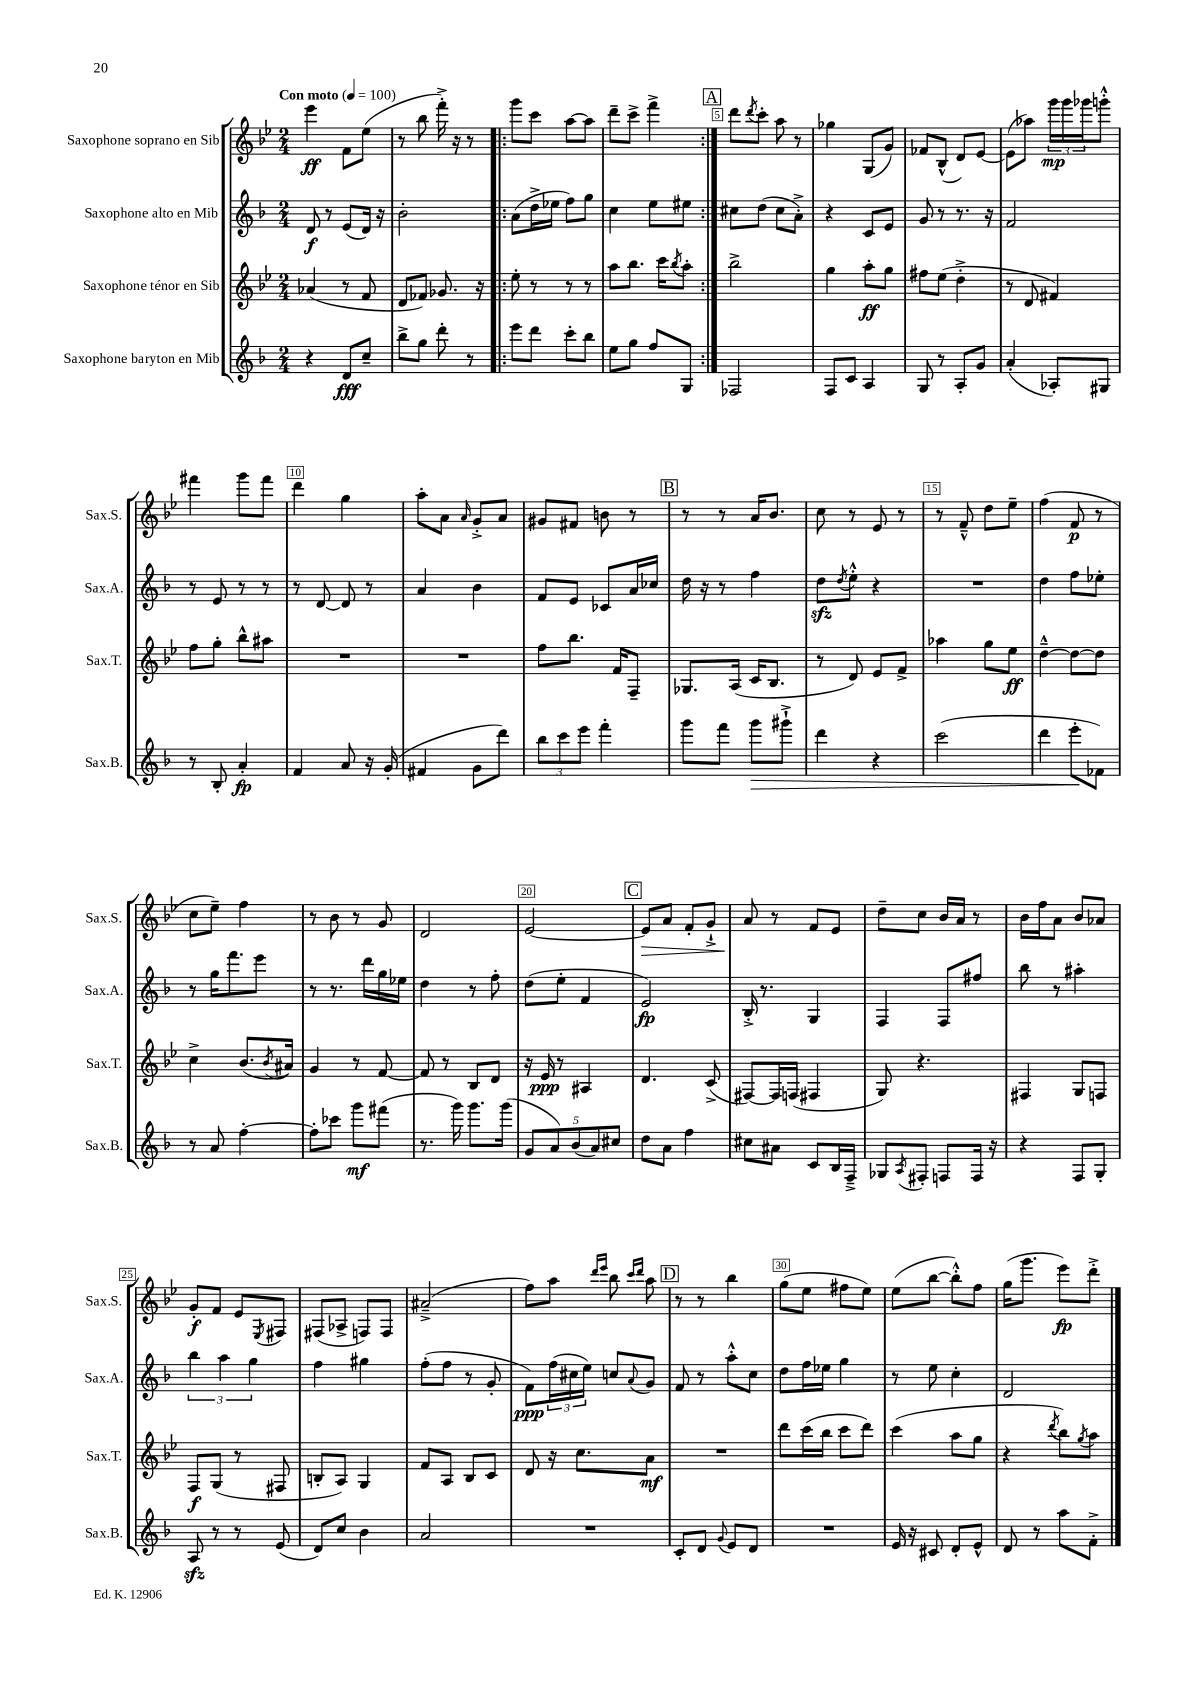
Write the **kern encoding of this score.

**kern	**dynam	**kern	**dynam	**kern	**dynam	**kern	**dynam
*part4	*part4	*part3	*part3	*part2	*part2	*part1	*part1
*staff4	*staff4	*staff3	*staff3	*staff2	*staff2	*staff1	*staff1
*I"Saxophone baryton en Mib	*	*I"Saxophone ténor en Sib	*	*I"Saxophone alto en Mib	*	*I"Saxophone soprano en Sib	*
*I'Sax.B.	*	*I'Sax.T.	*	*I'Sax.A.	*	*I'Sax.S.	*
*clefG2	*	*clefG2	*	*clefG2	*	*clefG2	*
*k[b-]	*	*k[b-e-]	*	*k[b-]	*	*k[b-e-]	*
*M2/4	*	*M2/4	*	*M2/4	*	*M2/4	*
*MM100	*	*MM100	*	*MM100	*	*MM100	*
=1	=1	=1	=1	=1	=1	=1	=1
!	!	!	!	!	!	!LO:TX:a:B:t=Con moto	!
4r	.	(4a-X/	.	8d/	f	4eee-\	ff
.	.	.	.	8r	.	.	.
8d/L	fff	8r	.	(8e/L	.	8f\L	.
8cc~/J	.	8f/	.	16d/Jk)	.	(8ee-\J	.
.	.	.	.	16r	.	.	.
=2	=2	=2	=2	=2	=2	=2	=2
8bb-^\L	.	8d/L	.	2b-'\	.	8r	.
8gg\J	.	8f-X/J)	.	.	.	8bb-\	.
8ddd'\	.	8.g-X/	.	.	.	16fff'^\)	.
.	.	.	.	.	.	16r	.
8r	.	.	.	.	.	8r	.
.	.	16r	.	.	.	.	.
=3!|:	=3!|:	=3!|:	=3!|:	=3!|:	=3!|:	=3!|:	=3!|:
8eee\L	.	8ee-'\	.	(8a\L	.	8ggg\L	.
8ddd\J	.	8r	.	16dd^\L	.	8ccc\J	.
.	.	.	.	16ee-X\JJ	.	.	.
8ccc'\L	.	8r	.	8ff\L)	.	[8aa\L	.
8bb-\J	.	8r	.	8gg\J	.	8aa\J]	.
=4	=4	=4	=4	=4	=4	=4	=4
8ee\L	.	8aa\L	.	4cc\	.	8ddd~\L	.
8gg\J	.	8.bb-\J	.	.	.	8ccc^\J	.
8ff/L	.	.	.	8ee\L	.	4fff^\	.
.	.	16ccc\KL	.	.	.	.	.
.	.	8qbb-/	.	.	.	.	.
8G/J	.	8aa'\J	.	8ee#X\J	.	.	.
!!LO:REH:place=s1:t=A
=5:|!	=5:|!	=5:|!	=5:|!	=5:|!	=5:|!	=5:|!	=5:|!
2F-X/	.	2bb-^\	.	8cc#X\L	.	8ddd\L	.
.	.	.	.	.	.	8qddd/	.
.	.	.	.	(8dd\J	.	8ccc'\J	.
.	.	.	.	8cc#\L	.	8aa\	.
.	.	.	.	8a'^\J)	.	8r	.
=6	=6	=6	=6	=6	=6	=6	=6
8F/L	.	4gg\	.	4r	.	4gg-X\	.
8c/J	.	.	.	.	.	.	.
4A/	.	8aa'\L	ff	8c/L	.	(8G/L	.
.	.	8gg\J	.	8e/J	.	8g/J)	.
=7	=7	=7	=7	=7	=7	=7	=7
8G/	.	8ff#X\L	.	8g/	.	8f-X/L	.
8r	.	(8ee-\J	.	8r	.	(8B-^^/J	.
8A'/L	.	4dd'^\	.	8.r	.	8d/L)	.
8g/J	.	.	.	.	.	[8e-/J	.
.	.	.	.	16r	.	.	.
=8	=8	=8	=8	=8	=8	=8	=8
(4a'/	.	8r	.	2f/	.	(8e-\L]	.
.	.	8d/	.	.	.	8aa-X\J)	.
8A-X'/L)	.	4f#X/)	.	.	.	24ggg\LL	mp
.	.	.	.	.	.	24ggg\	.
.	.	.	.	.	.	24ggg-X\J	.
8G#X/J	.	.	.	.	.	8gggn'^^\J	.
!!LO:LB:g=z
=9	=9	=9	=9	=9	=9	=9	=9
8r	.	8ff\L	.	8r	.	4fff#X\	.
8B-'/	.	8gg'\J	.	8e/	.	.	.
4a'/	fp	8bb-^^\L	.	8r	.	8ggg\L	.
.	.	8aa#X\J	.	8r	.	8fff#\J	.
=10	=10	=10	=10	=10	=10	=10	=10
4f/	.	2r	.	8r	.	4ddd\	.
.	.	.	.	[8d/	.	.	.
8a/	.	.	.	8d/]	.	4gg\	.
16r	.	.	.	8r	.	.	.
(16g'/	.	.	.	.	.	.	.
=11	=11	=11	=11	=11	=11	=11	=11
4f#X/	.	2r	.	4a/	.	8aa'\L	.
.	.	.	.	.	.	8a\J	.
.	.	.	.	.	.	16qqa/	.
8g\L	.	.	.	4b-\	.	8g'^/L	.
8ddd\J)	.	.	.	.	.	8a/J	.
=12	=12	=12	=12	=12	=12	=12	=12
12bb-\L	.	8ff\L	.	8f/L	.	8g#X/L	.
12ccc\	.	.	.	.	.	.	.
.	.	8.bb-\J	.	8e/J	.	8f#X/J	.
12eee\J	.	.	.	.	.	.	.
4fff'\	.	.	.	8c-X/L	.	8bn\	.
.	.	16f/KL	.	.	.	.	.
.	.	8F~/J	.	16a/L	.	8r	.
.	.	.	.	16cc-X/JJ	.	.	.
!!LO:REH:place=s1:t=B
=13	=13	=13	=13	=13	=13	=13	=13
8ggg\L	.	8.G-X/L	.	16dd\	.	8r	.
.	.	.	.	16r	.	.	.
8fff\J	.	.	.	8r	.	8r	.
.	.	(16A/Jk	.	.	.	.	.
!	!LO:HP:b	!	!	!	!	!	!
8ggg\L	>	16c/KL	.	4ff\	.	16a/KL	.
.	.	8.B-/J	.	.	.	8.b-/J	.
8ggg#X`^\J	.	.	.	.	.	.	.
=14	=14	=14	=14	=14	=14	=14	=14
4ddd\	.	8r	.	8ddzz\L	.	8cc\	.
.	.	.	.	8qdd/	.	.	.
.	.	8d/)	.	8ee'^^\J	.	8r	.
4r	.	8e-/L	.	4r	.	8e-/	.
.	.	8f^/J	.	.	.	8r	.
=15	=15	=15	=15	=15	=15	=15	=15
(2ccc\	.	4aa-X\	.	2r	.	8r	.
.	.	.	.	.	.	8f~^^/	.
.	.	8gg\L	.	.	.	8dd\L	.
.	.	8ee-\J	ff	.	.	8ee-~\J	.
=16	=16	=16	=16	=16	=16	=16	=16
4ddd\	.	[4dd~^^\	.	4dd\	.	(4ff\	.
8eee'\L	.	8dd\L_	.	8ff\L	.	8f/	p
8f-X\J)	]	8dd\J]	.	8ee-X'\J	.	8r	.
!!LO:LB:g=z
=17	=17	=17	=17	=17	=17	=17	=17
8r	.	4cc^\	.	8r	.	8cc\L	.
8a/	.	.	.	16gg\KL	.	8ee-~\J)	.
.	.	.	.	8.fff\	.	.	.
[4ff'\	.	(8.b-/L	.	.	.	4ff\	.
.	.	.	.	8eee\J	.	.	.
.	.	8qb-/	.	.	.	.	.
.	.	16a#X/Jk)	.	.	.	.	.
=18	=18	=18	=18	=18	=18	=18	=18
8ff'\L]	.	4g/	.	8r	.	8r	.
8ccc-X\J	.	.	.	8.r	.	8b-\	.
8ggg\L	mf	8r	.	.	.	8r	.
.	.	.	.	16ddd\LL	.	.	.
(8fff#X\J	.	[8f/	.	16gg\	.	8g/	.
.	.	.	.	16ee-X\JJ	.	.	.
=19	=19	=19	=19	=19	=19	=19	=19
8.r	.	8f/]	.	4dd\	.	2d/	.
.	.	8r	.	.	.	.	.
16ggg\)	.	.	.	.	.	.	.
8.ggg\L	.	8B-/L	.	8r	.	.	.
.	.	8d/J	.	8ff'\	.	.	.
(16ggg\Jk	.	.	.	.	.	.	.
=20	=20	=20	=20	=20	=20	=20	=20
10g/L	.	16r	.	(8dd\L	.	[2e-/	.
.	.	16e-/	ppp	.	.	.	.
10a/)	.	.	.	.	.	.	.
.	.	8r	.	8ee'\J	.	.	.
(10b-/	.	.	.	.	.	.	.
.	.	4A#X/	.	4f/	.	.	.
10a/)	.	.	.	.	.	.	.
10cc#X/J	.	.	.	.	.	.	.
!!LO:REH:place=s1:t=C
=21	=21	=21	=21	=21	=21	=21	=21
!	!	!	!	!	!	!	!LO:HP:b
8dd\L	.	4.d/	.	2e/)	fp	8e-/L]	>
8a\J	.	.	.	.	.	8a/J	.
4ff\	.	.	.	.	.	8f'/L	.
.	.	(8c^/	.	.	.	8g`^/J	.
=22	=22	=22	=22	=22	=22	=22	=22
8cc#X\L	.	[8F#X/L)	.	16B-'^/	.	8a/	.
.	.	.	.	8.r	.	.	.
8a#X\J	.	16F#/L]	.	.	.	8r	]
.	.	(16Fn/JJ	.	.	.	.	.
8c/L	.	4F#X/	.	4G/	.	8f/L	.
16B-/L	.	.	.	.	.	8e-/J	.
16F~^/JJ	.	.	.	.	.	.	.
=23	=23	=23	=23	=23	=23	=23	=23
8G-X/L	.	8G/)	.	4F/	.	8dd~\L	.
8qA/	.	.	.	.	.	.	.
8F#X'/J	.	4.r	.	.	.	8cc\J	.
8Fn/L	.	.	.	8F/L	.	16b-/LL	.
.	.	.	.	.	.	16a/JJ	.
16F/Jk	.	.	.	8ff#X/J	.	8r	.
16r	.	.	.	.	.	.	.
=24	=24	=24	=24	=24	=24	=24	=24
4r	.	4F#X/	.	8bb-\	.	16b-\LL	.
.	.	.	.	.	.	16ff\J	.
.	.	.	.	8r	.	8a\J	.
8F/L	.	8G/L	.	4aa#X'\	.	8b-/L	.
8G'/J	.	8Fn/J	.	.	.	8a-X/J	.
!!LO:LB:g=z
=25	=25	=25	=25	=25	=25	=25	=25
8Azz/	.	8F/L	f	6bb-\	.	8g'/L	f
8r	.	(8G/J	.	.	.	8f/J	.
.	.	.	.	6aa\	.	.	.
8r	.	8r	.	.	.	8e-/L	.
.	.	.	.	6gg\	.	.	.
.	.	.	.	.	.	8qE-/	.
(8e/	.	8F#X/	.	.	.	8F#X/J	.
=26	=26	=26	=26	=26	=26	=26	=26
8d/L)	.	8Bn'/L	.	4ff\	.	(8F#X/L	.
8cc/J	.	8A/J)	.	.	.	8A-X^/J	.
4b-\	.	4G/	.	4gg#X\	.	8Fn/L)	.
.	.	.	.	.	.	8F/J	.
=27	=27	=27	=27	=27	=27	=27	=27
2a/	.	8f/L	.	(8ff'\L	.	(2a#X~^/	.
.	.	8A/J	.	8ff\J	.	.	.
.	.	8B-/L	.	8r	.	.	.
.	.	8c/J	.	8g'/	.	.	.
=28	=28	=28	=28	=28	=28	=28	=28
2r	.	8d/	.	8f\L)	ppp	8ff\L)	.
.	.	16r	.	(24ff\L	.	8aa\J	.
.	.	.	.	24cc#X\	.	.	.
.	.	8.cc\L	.	.	.	.	.
.	.	.	.	24ee\JJ)	.	.	.
.	.	.	.	.	.	16qqddd/LL	.
.	.	.	.	.	.	16qqeee-/JJ	.
.	.	.	.	8ccn/L	.	8bb-\	.
.	.	.	.	.	.	16qqccc/LL	.
.	.	.	.	8qqa/	.	16qqddd/JJ	.
.	.	8a\J	mf	8g/J	.	8aa\	.
!!LO:REH:place=s1:t=D
=29	=29	=29	=29	=29	=29	=29	=29
8c'/L	.	2r	.	8f/	.	8r	.
8d/J	.	.	.	8r	.	8r	.
8qqg/	.	.	.	.	.	.	.
8e/L	.	.	.	8aa'^^\L	.	4bb-\	.
8d/J	.	.	.	8cc\J	.	.	.
=30	=30	=30	=30	=30	=30	=30	=30
2r	.	8ddd\L	.	8dd\L	.	(8gg\L	.
.	.	(16ccc\L	.	16ff\L	.	8ee-\J	.
.	.	16bb-\JJ	.	16ee-X\JJ	.	.	.
.	.	8ccc\L	.	4gg\	.	8ff#X\L	.
.	.	8ddd\J)	.	.	.	8ee-\J)	.
=31	=31	=31	=31	=31	=31	=31	=31
16e/	.	(4ccc\	.	8r	.	(8ee-\L	.
16r	.	.	.	.	.	.	.
8c#X/	.	.	.	8ee\	.	[8bb-\J	.
8d'/L	.	8aa\L	.	4cc'\	.	8bb-'^^\L])	.
8e^^/J	.	8gg\J	.	.	.	8ff\J	.
=32	=32	=32	=32	=32	=32	=32	=32
8d/	.	4r	.	2d/	.	(16gg\KL	.
.	.	.	.	.	.	8.ggg\J	.
8r	.	.	.	.	.	.	.
.	.	8qddd/	.	.	.	.	.
8aa\L	.	8bb-\L)	.	.	.	8eee-\L)	fp
.	.	8qgg/	.	.	.	.	.
8f'^\J	.	8aa\J	.	.	.	8ddd'^\J	.
==	==	==	==	==	==	==	==
*-	*-	*-	*-	*-	*-	*-	*-
